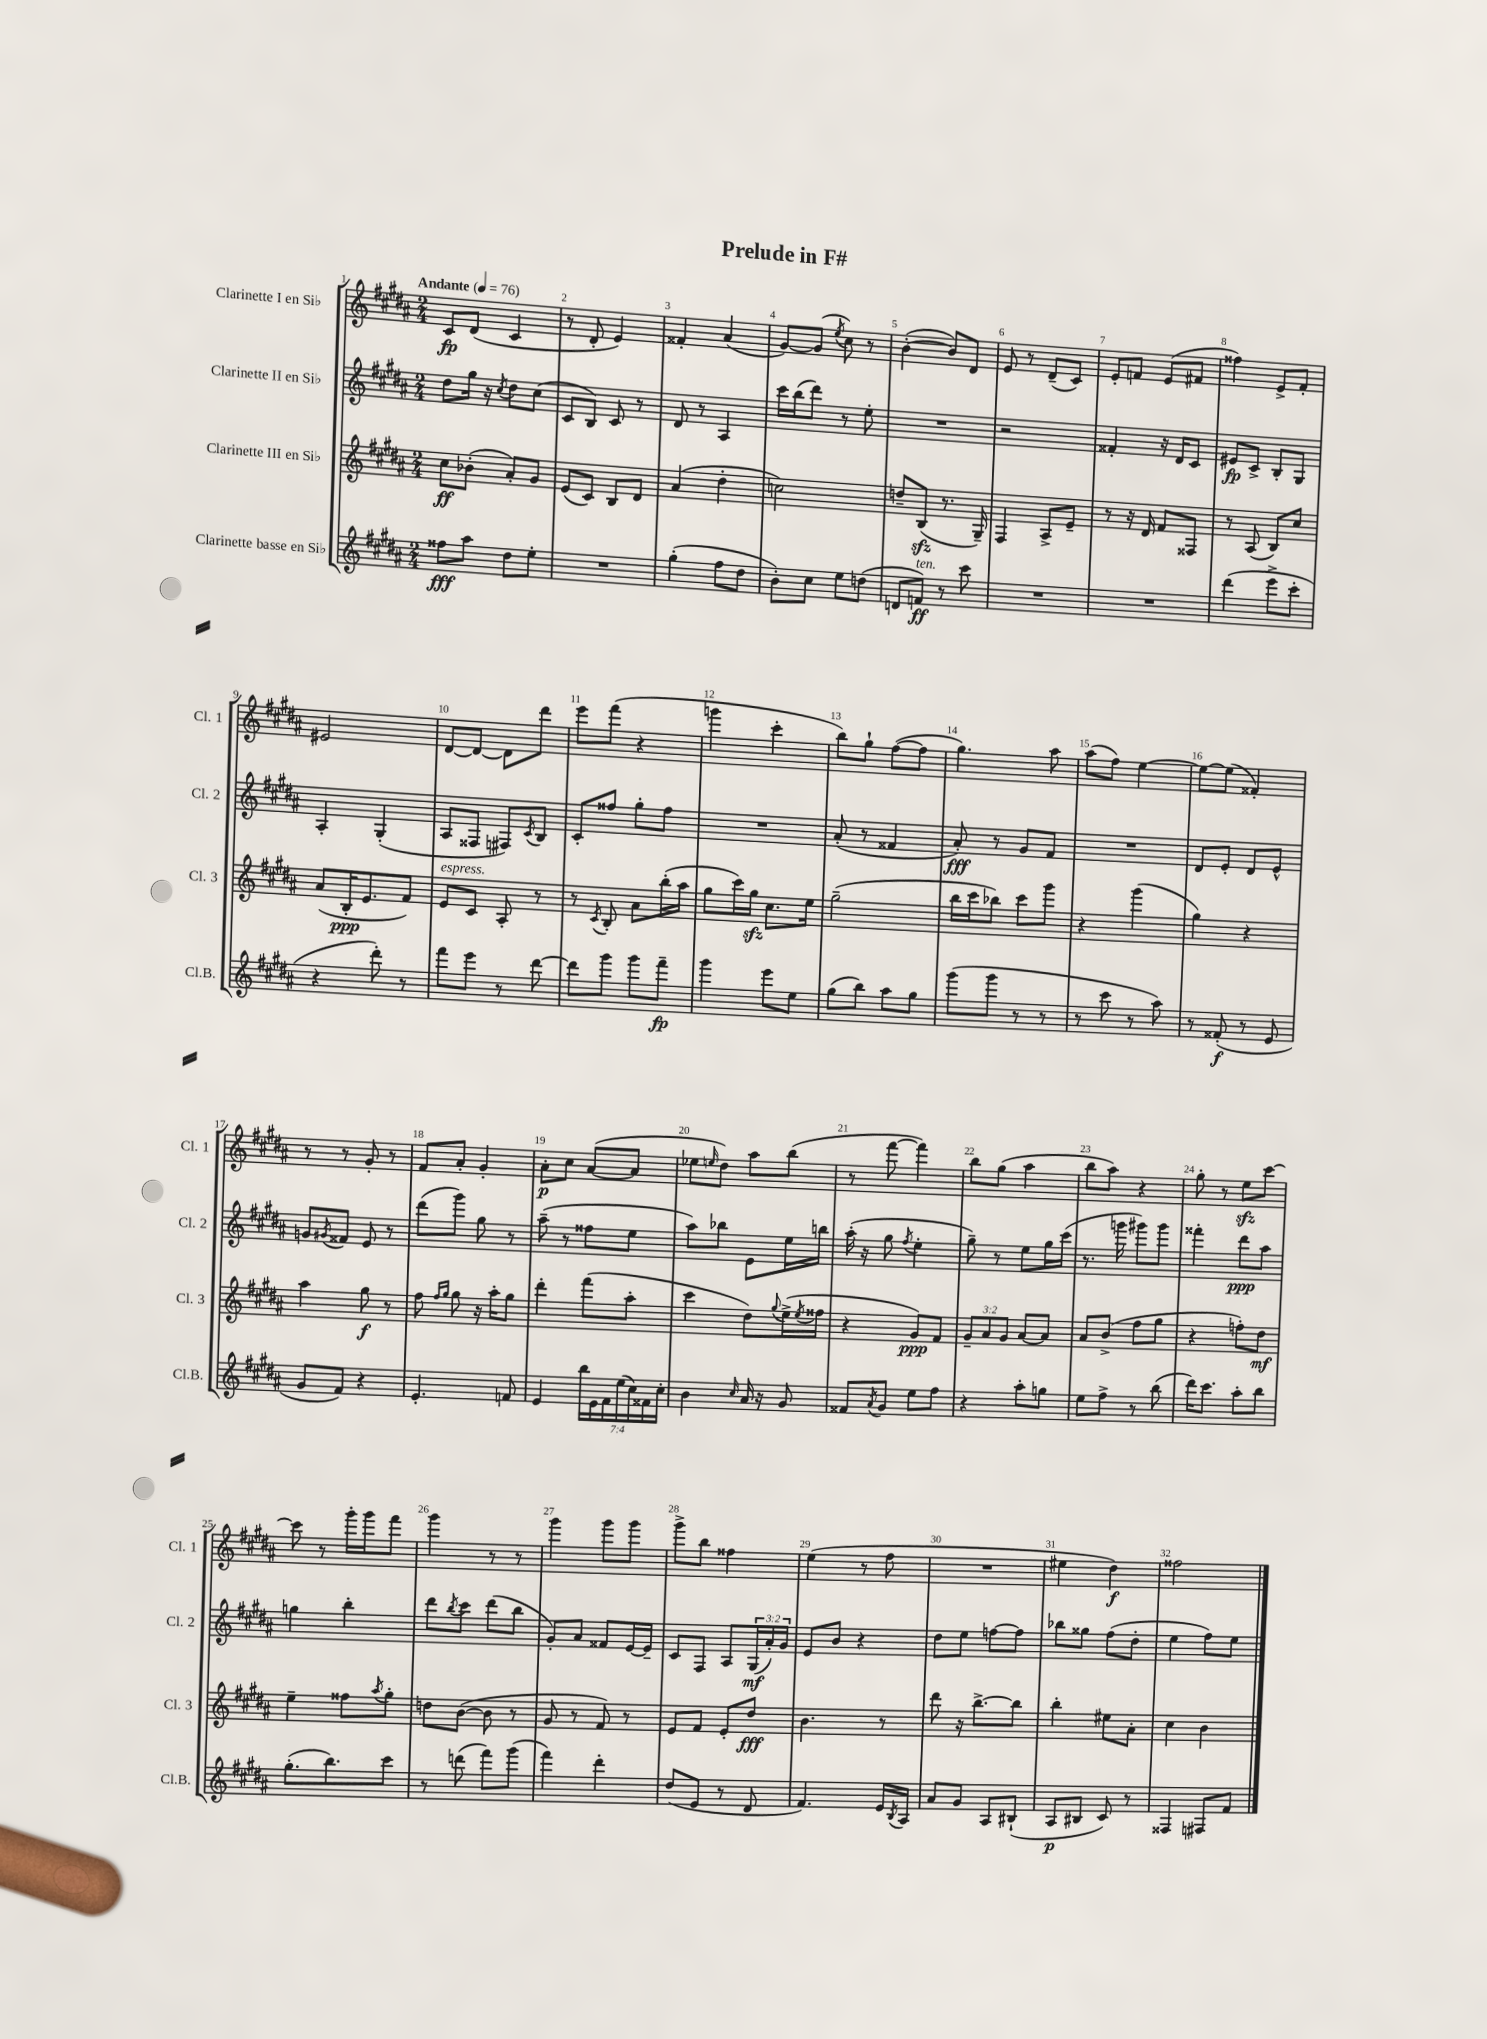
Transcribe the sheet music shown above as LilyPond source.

\header { title = "Prelude in F#" }
<<
\new StaffGroup <<
\new Staff = "s0" \with { instrumentName = "Clarinette I en Sib" shortInstrumentName = "Cl. 1" } {
    \clef treble \key b \major \numericTimeSignature \time 2/4 \tempo "Andante" 4 = 76
    cis'8\fp dis'8( cis'4 |
    r8 dis'8-. e'4) |
    fisis'4-. ais'4( |
    gis'8~) gis'8( \acciaccatura { e''8 } cis''8) r8 |
    b'4~-.( b'8) dis'8 |
    e'8 r8 dis'8--( cis'8) |
    e'8-. f'8 e'8( fis'8 |
    fisis''4) e'8-> fis'8-. |
    eis'2 |
    dis'8~ dis'8~ dis'8 dis'''8 |
    e'''8 fis'''8( r4 |
    g'''4 cis'''4-. |
    b''8) gis''8-! fis''8~( fis''8 |
    gis''4.) ais''8 |
    ais''8( fis''8) e''4~ |
    e''8~ e''8( fisis'4-.) |
    r8 r8 gis'8-. r8 |
    fis'8 ais'8-. gis'4-. |
    ais'8-.\p cis''8 ais'8~( ais'8 |
    ees''8 \grace { e''16 } dis''8) ais''8 b''8( |
    r8 fis'''8~ fis'''4) |
    b''8 gis''8( ais''4 |
    b''8 ais''8) r4 |
    gis''8-. r8 e''8\sfz cis'''8~ |
    cis'''8 r8 gis'''16-. gis'''16 fis'''8 |
    gis'''4 r8 r8 |
    gis'''4 gis'''8 gis'''8 |
    gis'''8-> b''8 fisis''4 |
    e''4( r8 fis''8 |
    R2 |
    eis''4 dis''4\f) |
    fisis''2 \bar "|." |
}
\new Staff = "s1" \with { instrumentName = "Clarinette II en Sib" shortInstrumentName = "Cl. 2" } {
    \clef treble \key b \major \numericTimeSignature \time 2/4 \override Staff.TupletNumber.text = #tuplet-number::calc-fraction-text
    dis''8 gis''16 r16 \acciaccatura { cis''8 } dis''8 cis''8( |
    cis'8 b8) cis'8 r8 |
    dis'8 r8 ais4 |
    cis'''16 b''16( dis'''8) r8 e''8-. |
    R2 |
    r2 |
    fisis'4-. r16 dis'16 cis'8 |
    eis'8\fp cis'8-> b8-. gis8 |
    ais4-. gis4-.( |
    ais8 fisis8 fis8) \acciaccatura { cis'8 } b8 |
    cis'8-. fisis''8 gis''8-. fisis''8 |
    R2 |
    ais'8-.( r8 fisis'4 |
    ais'8-.\fff) r8 gis'8 fis'8 |
    R2 |
    dis'8 e'8-. dis'8 e'8-^ |
    g'8 \acciaccatura { gis'8 } fisis'8 e'8 r8 |
    dis'''8( gis'''8) gis''8 r8 |
    ais''8--( r8 fisis''8 e''8 |
    ais''8) bes''8 e'8 e''16 b''16 |
    ais''16-.( r16 gis''8 \acciaccatura { fis''8 } e''4-. |
    gis''8--) r8 e''8 gis''16 cis'''16( |
    r8. g'''16 gis'''8) gis'''8 |
    fisis'''4-. dis'''8\ppp ais''8 |
    g''4 b''4-. |
    dis'''8 \acciaccatura { b''8 } cis'''8 dis'''8( b''8 |
    gis'8-.) ais'8 fisis'8 e'16~ e'16-- |
    cis'8 fis8 ais8 \tuplet 3/2 { gis16\mf( ais'16-.) gis'16 } |
    e'8 b'8 r4 |
    dis''8 e''8 f''8~ f''8 |
    bes''8 gisis''8 fis''8( dis''8-. |
    e''4 fis''8) e''8 \bar "|." |
}
\new Staff = "s2" \with { instrumentName = "Clarinette III en Sib" shortInstrumentName = "Cl. 3" } {
    \clef treble \key b \major \numericTimeSignature \time 2/4 \override Staff.TupletNumber.text = #tuplet-number::calc-fraction-text
    cis''8\ff bes'8-.( ais'8-.) gis'8 |
    e'8( cis'8) b8 dis'8 |
    ais'4( dis''4-. |
    c''2) |
    d''8-- b8\sfz( r8. gis16--) |
    fis4 ais8-> e'8-- |
    r8 r16 dis'16 fis'8 fisis8 |
    r8 ais8( b8) cis''8 |
    ais'8( b16-.\ppp e'8. fis'8) |
    e'8^\markup { \italic "espress." } cis'8 ais8-. r8 |
    r8 \acciaccatura { cis'8 } b8-. ais'8 b''16-.( ais''16 |
    gis''8 cis'''16) gis''16\sfz cis''8. e''16 |
    gis''2--( |
    b''16 cis'''16 bes''8) cis'''8 gis'''8 |
    r4 gis'''4( |
    gis''4) r4 |
    ais''4 gis''8\f r8 |
    fis''8 \grace { fis''16 gis''16 } gis''8 r16 ais''16-. gis''8 |
    dis'''4-. fis'''8( ais''8-. |
    cis'''4 dis''8) \appoggiatura { gis''8 } e''16->( \acciaccatura { e''8 } fisis''16 |
    r4 gis'8\ppp) fis'8 |
    \tuplet 3/2 { gis'8-- ais'8 gis'8 } ais'8~ ais'8 |
    ais'8 b'8->( fis''8 gis''8 |
    r4 f''8-.) dis''8\mf |
    e''4-- fisis''8 \acciaccatura { ais''8 } gis''8-. |
    d''8 b'8~( b'8 r8 |
    gis'8 r8 fis'8) r8 |
    e'8 fis'8 e'8-. dis''8\fff |
    b'4. r8 |
    dis'''8 r16 b''8.~-> b''8 |
    b''4-. eis''8 ais'8-. |
    cis''4 b'4 \bar "|." |
}
\new Staff = "s3" \with { instrumentName = "Clarinette basse en Sib" shortInstrumentName = "Cl.B." } {
    \clef treble \key b \major \numericTimeSignature \time 2/4 \override Staff.TupletNumber.text = #tuplet-number::calc-fraction-text
    fisis''8\fff ais''8 dis''8 e''8-. |
    R2 |
    gis''4-.( fis''8 dis''8 |
    b'8-.) cis''8 e''8 d''8( |
    d'8 f'8\ff^\markup { \italic "ten." }) r8 cis'''8 |
    R2 |
    R2 |
    dis'''4( e'''8-> cis'''8-. |
    r4 dis'''8-.) r8 |
    fis'''8 e'''8 r8 dis'''8~ |
    dis'''8 gis'''8 gis'''8 fis'''8--\fp |
    gis'''4 e'''8 e''8 |
    gis''8( b''8) ais''8 gis''8 |
    gis'''8( gis'''8 r8 r8 |
    r8 cis'''8 r8 ais''8) |
    r8 fisis'8-.\f( r8 e'8 |
    gis'8 fis'8) r4 |
    e'4.-. f'8 |
    e'4 \tuplet 7/4 { b''16 e'16 fis'16 e''16( cis''16) fisis'16 cis''16-. } |
    b'4 \grace { cis''16 } ais'16 r16 gis'8 |
    fisis'8 \acciaccatura { ais'8 } gis'8 e''8 fis''8 |
    r4 ais''8-. g''8 |
    e''8 fis''8-> r8 b''8( |
    dis'''16) cis'''8. ais''8-. b''8 |
    gis''8.-.( b''8.) cis'''8 |
    r8 d'''8( fis'''8) gis'''8( |
    fis'''4) dis'''4-. |
    dis''8( e'8 r8 dis'8 |
    fis'4.) e'16 \acciaccatura { b8 } ais16 |
    ais'8 gis'8 ais8 bis8-!( |
    ais8\p bis8 cis'8) r8 |
    fisis4 fis8 fis'8 \bar "|." |
}
>>
>>
\layout { \context { \Score \override BarNumber.break-visibility = ##(#f #t #t) barNumberVisibility = #all-bar-numbers-visible } }
